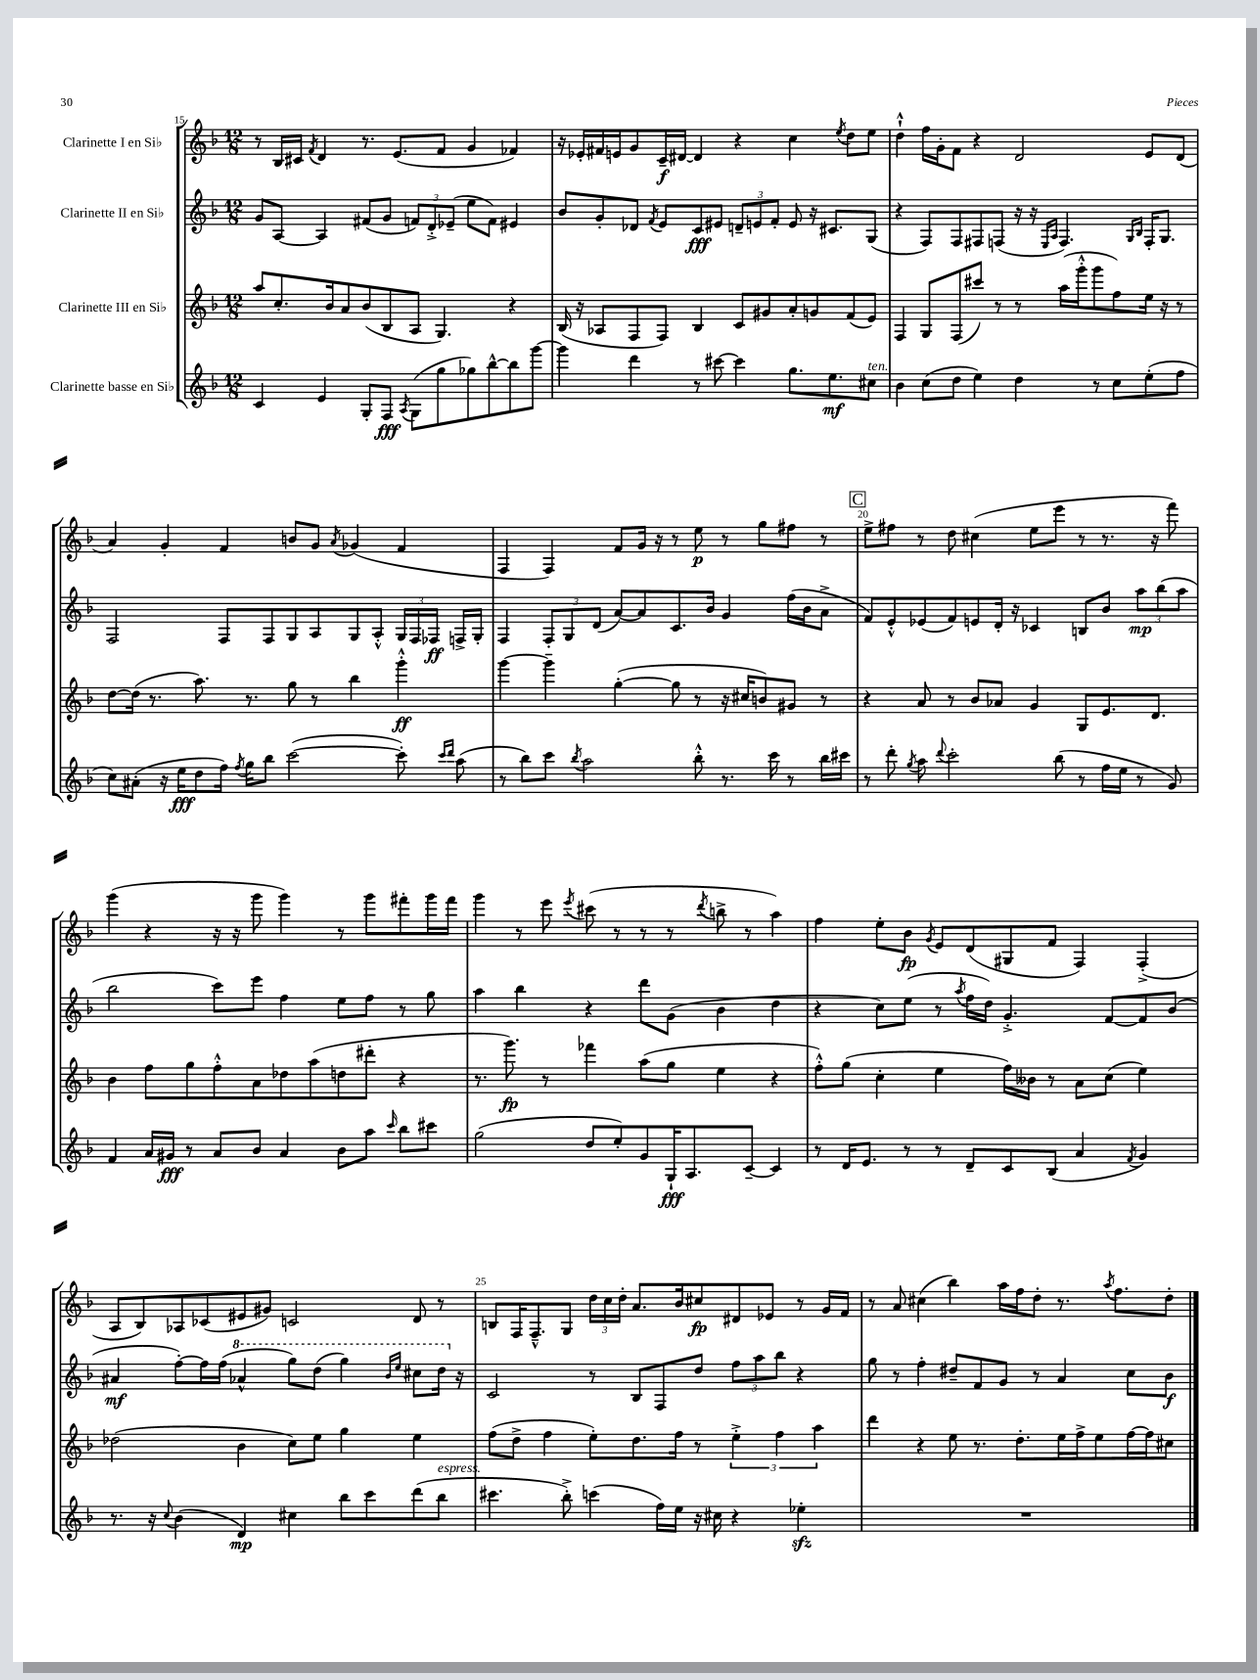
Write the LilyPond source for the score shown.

<<
\new StaffGroup <<
\new Staff = "s0" \with { instrumentName = "Clarinette I en Sib" } {
    \clef treble \key f \major \numericTimeSignature \time 12/8
    \autoBeamOff r8 bes16[ cis'16] \acciaccatura { f'8 } d'4 r8. e'8.[( f'8] g'4 fes'4) |
    r16 ees'16[-. fis'16 e'16 g'8 c'16--\f dis'16]~ dis'4 r4 c''4 \acciaccatura { e''8 } d''8[ e''8] |
    d''4-!-^ f''16[ g'16-. f'8] r4 d'2 e'8[ d'8]( |
    a'4) g'4-. f'4 b'8[ g'8] \acciaccatura { a'8 } ges'4( f'4 |
    f4 f4) f'8[ g'16] r16 r8 e''8\p r8 g''8[ fis''8] r8 |
    \mark \markup { \box "C" } e''8[-> fis''8] r8 d''8 cis''4( e''8[ e'''8] r8 r8. r16 f'''8) |
    g'''4( r4 r16 r16 g'''8 g'''4) r8 g'''8[ fis'''8-. g'''16 fis'''16] |
    g'''4 r8 e'''8 \acciaccatura { e'''8 } cis'''8( r8 r8 r8 \acciaccatura { d'''8 } b''8-> r8 a''4) |
    f''4 e''8[-. bes'8]\fp \acciaccatura { g'8 } e'8[ d'8( gis8 f'8] f4) f4-.->( |
    a8[ bes8) aes8 ces'8( eis'8 gis'8]) c'2 d'8 r8 |
    b8[ f16 f8.---^ g8] \tuplet 3/2 { d''16[ c''16 d''16]-. } a'8.[ bes'16 cis''8\fp dis'8 ees'8] r8 g'16[ f'16] |
    r8 a'8 cis''4( bes''4) a''16[ f''16 d''8]-. r8. \acciaccatura { a''8 } f''8.[ d''8]-. \bar "|." |
}
\new Staff = "s1" \with { instrumentName = "Clarinette II en Sib" } {
    \clef treble \key f \major \numericTimeSignature \time 12/8
    \autoBeamOff g'8[ a8]~ a4 fis'8[( g'8] \tuplet 3/2 { f'8[) d'8-.-> ees'8]--( } e''8[ f'8]) eis'4 |
    bes'8[ g'8-. des'8] \acciaccatura { f'8 } e'8[ c'8\fff eis'8] \tuplet 3/2 { d'8[-- e'8 f'8]-. } e'8 r16 cis'8.[ g8]( |
    r4 f8[) f8 fis8 f8]( r16 r16 \grace { e16[ a16] } f4.) \grace { g16[ bes16] } f16[-. g8.] |
    f2 f8[ f8 g8 a8 g8 a8]-.-^ \tuplet 3/2 { g16[ f16 fes16]\ff } f16[-> g16]-. |
    f4 \tuplet 3/2 { f8[-. g8 d'8]( } a'8[~) a'8 c'8. bes'16] g'4 f''16[( bes'16 a'8]-> |
    \mark \markup { \box "C" } f'8[) e'8-.-^ ees'8( f'8) e'8 d'16]-. r16 ces'4 b8[ bes'8] \tuplet 3/2 { a''8[\mp bes''8( a''8] } |
    bes''2 c'''8[) e'''8] f''4 e''8[ f''8] r8 g''8 |
    a''4 bes''4 r4 d'''8[ g'8]( bes'4 d''4 |
    r4 c''8[) e''8]( r8 \acciaccatura { a''8 } f''16[ d''16]) g'4.-.-> f'8[~ f'8 bes'8]( |
    ais'4\mf f''8[~-.) f''16 f''16]( \ottava #1 aes''4-^ g'''8[) d'''8]( g'''4) \grace { bes''16[ e'''16] } cis'''8[ d'''16] \ottava #0 r16 |
    c'2 r8 bes8[ f8 d''8] \tuplet 3/2 { f''8[ a''8 bes''8] } r4 |
    g''8 r8 f''4-. dis''8[-- f'8 g'8] r8 a'4 c''8[ bes'8]\f \bar "|." |
}
\new Staff = "s2" \with { instrumentName = "Clarinette III en Sib" } {
    \clef treble \key f \major \numericTimeSignature \time 12/8
    \autoBeamOff a''8[ c''8.-. bes'16 a'8 bes'8( bes8 a8] g4.) r4 |
    bes16( r16 aes8[ f8 f8]) bes4 c'8[ gis'8 a'8-. g'8 f'8( e'8]) |
    f4 g8[ f8( cis'''8]) r8 r8 a''16[( g'''16-.-^ g'''8 f''8) e''16] r16 r8 |
    d''8[~ d''16]( r8. a''8.) r8. g''8 r8 bes''4 g'''4-.-^\ff |
    g'''4~ g'''4-- g''4~-.( g''8 r8 r16 cis''16[ b'8) gis'8] r8 |
    \mark \markup { \box "C" } r4 a'8 r8 bes'8[ aes'8] g'4 g8[ e'8. d'8.] |
    bes'4 f''8[ g''8 f''8-.-^ a'8 des''8 a''8( d''8 dis'''8]-. r4 |
    r8. g'''8.\fp) r8 fes'''4 a''8[( g''8] e''4 r4 |
    f''8[-.-^) g''8]( c''4-. e''4 f''16[) beses'16] r8 a'8[ c''8]( e''4) |
    des''2( bes'4 c''8[) e''8] g''4 e''4 |
    f''8[( d''8]-> f''4 e''8[-.) d''8. f''16] r8 \tuplet 3/2 { e''4-.-> f''4 a''4 } |
    d'''4 r4 e''8 r8. d''8.[-. e''16 f''16-> e''8 f''16~ f''16 cis''8] \bar "|." |
}
\new Staff = "s3" \with { instrumentName = "Clarinette basse en Sib" } {
    \clef treble \key f \major \numericTimeSignature \time 12/8
    \autoBeamOff c'4 e'4 g8[-. f8]\fff \acciaccatura { a8 } g8[( g''8 ges''8) bes''8~-^ bes''8 g'''8]~ |
    g'''4 d'''4 r8 cis'''8~ cis'''4 g''8.[ e''8.\mf cis''8]^\markup { \italic "ten." } |
    bes'4 c''8[( d''8] e''4) d''4 r8 c''8[ e''8-.( f''8] |
    c''8[) ais'8]-.( r16 e''16[\fff d''8 f''16]) \acciaccatura { f''8 } g''16[ bes''8] c'''2~( c'''8-.) \grace { c'''16[ d'''16] } a''8( |
    r8 bes''8[) c'''8] \acciaccatura { bes''8 } a''2 bes''8-.-^ r8. c'''16 r8 bes''16[ cis'''16] |
    \mark \markup { \box "C" } r8 d'''8-. \acciaccatura { g''8 } a''8 \appoggiatura { d'''8 } c'''2-. bes''8( r8 f''16[ e''16] r8 g'8) |
    f'4 a'16[ gis'16]\fff r8 a'8[ bes'8] a'4 bes'8[ a''8] \grace { c'''16 } bes''8[ cis'''8] |
    g''2( d''8[ e''8-.) g'8 g16-!\fff a8. c'8]~-- c'4 |
    r8 d'16[ e'8.] r8 r8 d'8[-- c'8 bes8]( a'4 \acciaccatura { f'8 } g'4) |
    r8. r16 \appoggiatura { c''8 } bes'4( d'4\mp) cis''4 bes''8[ c'''8 d'''8( bes''8]^\markup { \italic "espress." } |
    cis'''4. bes''8-.->) c'''4( f''16[) e''16] r16 cis''16 r4 ees''4-.\sfz |
    R1. \bar "|." |
}
>>
>>
\layout { \context { \Score currentBarNumber = #15 \override BarNumber.break-visibility = ##(#f #t #t) barNumberVisibility = #(every-nth-bar-number-visible 5) } }
